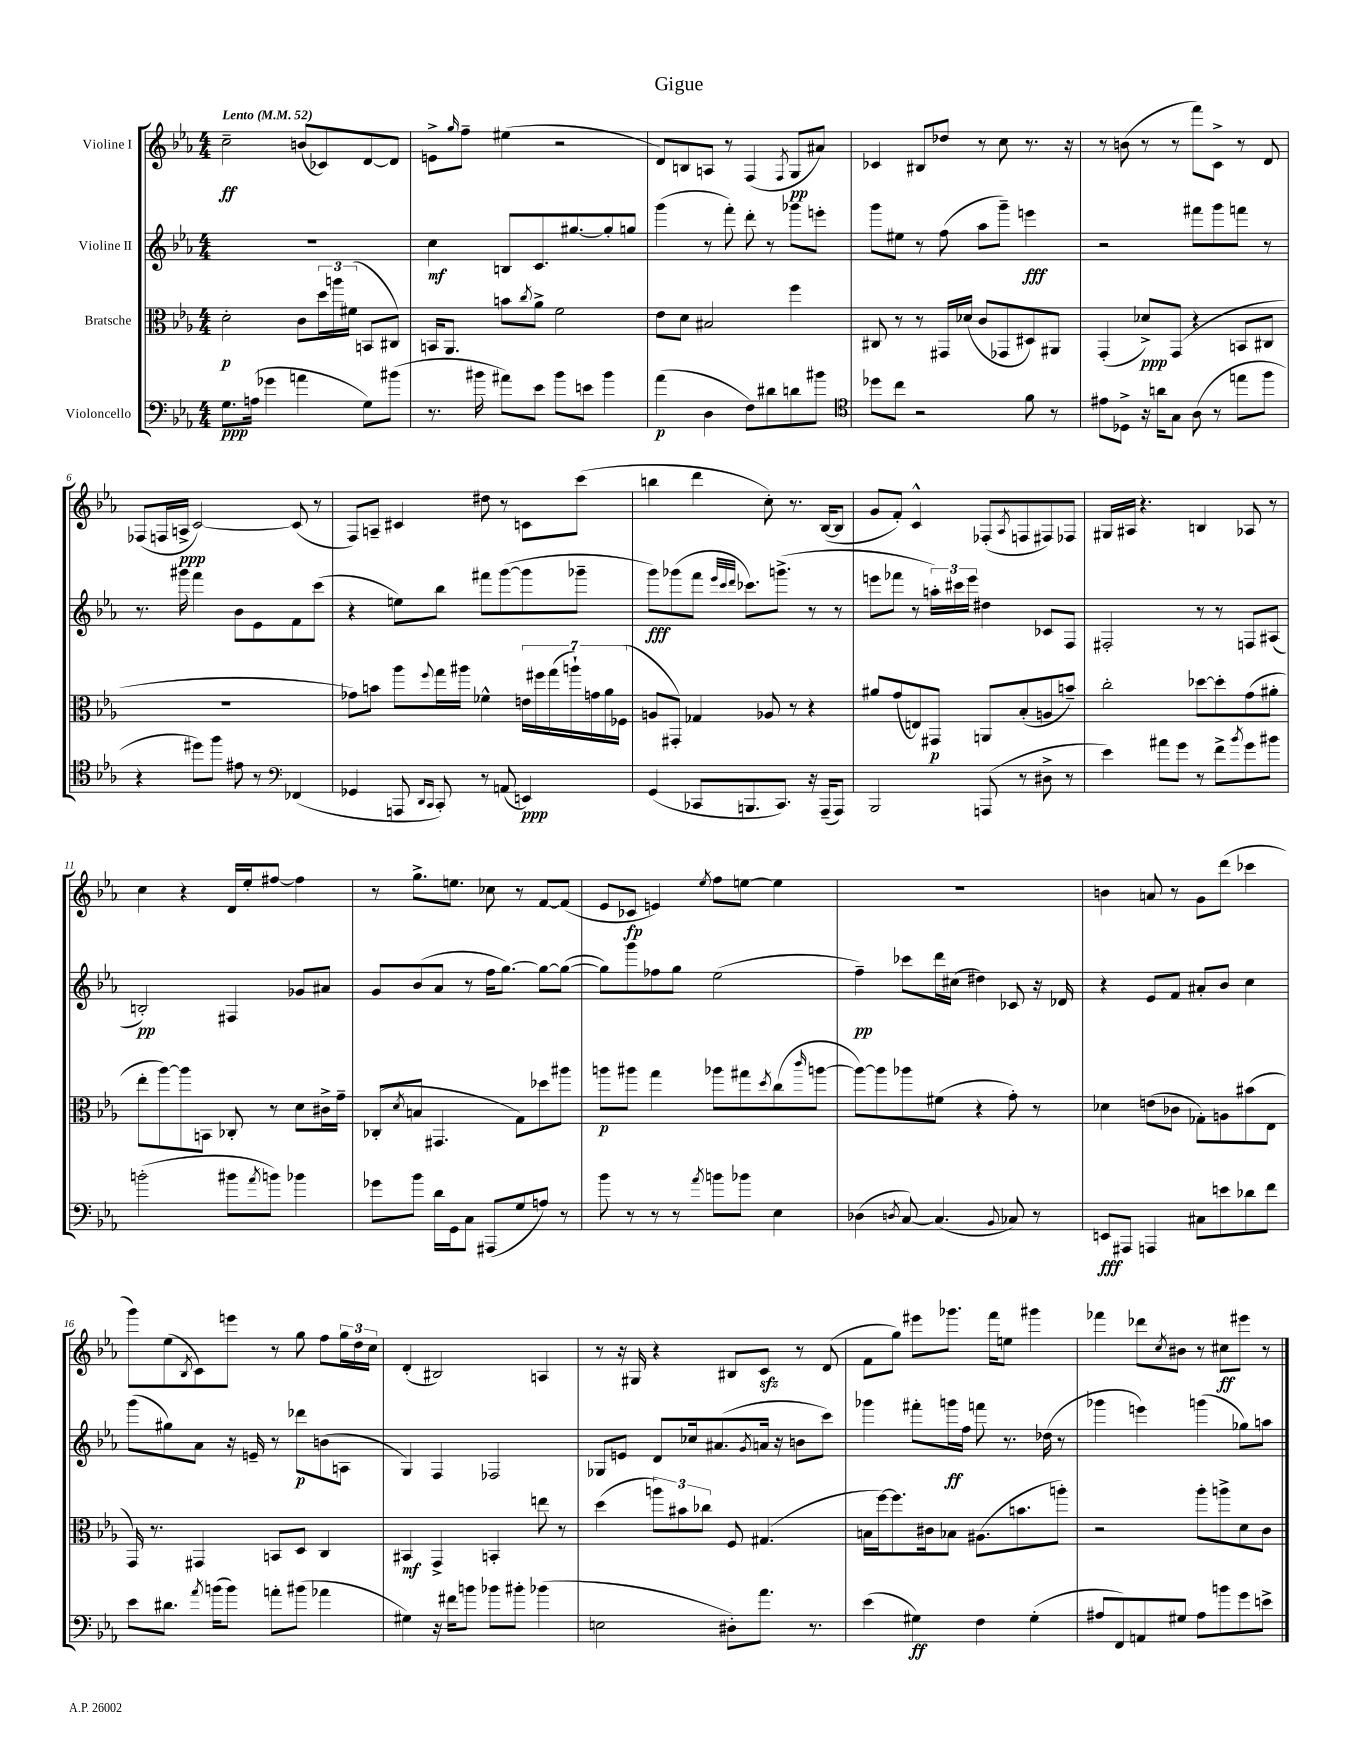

**kern	**kern	**kern	**kern
*staff4	*staff3	*staff2	*staff1
*clefF4	*clefC3	*clefG2	*clefG2
*k[b-e-a-]	*k[b-e-a-]	*k[b-e-a-]	*k[b-e-a-]
*M4/4	*M4/4	*M4/4	*M4/4
*MM52	*MM52	*MM52	*MM52
8.G	2d'	1r	2cc~
(16A	.	.	.
4g-	.	.	.
4a	8c	.	(8b
.	24dd	.	8c-)
.	24aa	.	.
.	(24f#	.	.
8G)	8BB	.	[8d
(8b#	8C#)	.	8d]
=	=	=	=
8.r	16BB	4cc	8e^
.	8.AA-	.	.
.	.	.	16qqgg
.	.	.	8ff~
16b#	.	.	.
8a#)	8b	8B	(4ee#
.	8qcc	.	.
8e-	8a-^	8.c	.
8b#	2f	.	2r
.	.	[8.gg#	.
8e	.	.	.
4b#	.	8gg#']	.
.	.	8gg	.
=	=	=	=
(4a-	8e-	(4ggg	8d)
.	8d	.	8B
4D	2B#	8r	8A
.	.	8fff')	8r
8F)	.	8ddd'	(4F
8d#	.	8r	.
.	.	.	8qF
8d	4ff	8ggg-	8G
8b#	.	8eee'	8a#)
=	=	=	=
*clefC4	*	*	*
8dd-	8C#	8ggg	4c-
8cc	8r	8ee#	.
2r	8r	8r	8B#
.	16GG#	(8ff	8dd-
.	(16d-	.	.
.	8c	8aa-	8r
.	8GG-	8ggg~)	8cc
8f	8D#)	4eee	8.r
8r	8AA#	.	.
.	.	.	16r
=	=	=	=
8e#	(4GG'	2r	8r
8D-^	.	.	(8b
16r	8d-^)	.	8r
16a	.	.	.
8G	(8GG	.	8r
(8A-	4r	8fff#	8fff)
8r	.	8ggg	8c^
8ee	8BB	8fff	8r
8ff	8C#	8r	8d
=	=	=	=
4r	1r	8.r	(8F-
.	.	.	16F
.	.	16ggg#	16A^
8dd#)	.	4fff	[2c)
8ff	.	.	.
8e#	.	8b-	.
8r	.	8e-	.
*clefF4	*	*	*
(4FF-	.	8f	(8c]
.	.	(8ccc	8r
=	=	=	=
4GG-	8g-)	4r	8F)
.	8b	.	8A~
8AAA	8aa-	8ee)	4c#
16qqDD	.	.	.
16qqCC	8qqff	.	.
8CC')	16gg	8bb-	.
.	16aa#	.	.
8r	4f-^^	8fff#	8dd#
(8AA	.	([8ggg	8r
4EE)	28e	8ggg]	8c
.	28ff#	.	.
.	(28gg	.	.
.	28aa`)	.	.
.	.	8ggg-~	(8ccc
.	28g	.	.
.	28a-	.	.
.	(28F-	.	.
=	=	=	=
(4GG	8A	8ggg)	4bb
.	8GG#')	(8ggg-	.
8CC-	4G-	8fff	4ddd
.	.	32qqeee-	.
.	.	32qqccc	.
.	.	32qqddd	.
8.BBB	.	8.ccc-)	.
.	8A-	.	8cc')
8.CC-)	.	(8.ggg^	.
.	8r	.	8.r
16r	4r	8r	.
(16AAA-~	.	.	([16B-
8AAA-)	.	8r	8B-]
=	=	=	=
2BBB-	8a#	8eee	8g
.	(8g	8fff-	8f')
.	8E)	8r	4c^^
.	8GG#	24aa')	.
.	.	24ccc#	.
.	.	24eee	.
(8AAA	8AA	4dd#	(8F-'
.	.	.	8qA-
8r	(8B-'	.	8F
8D#^	8A	8c-	8F#)
8r	8b~)	8F	8F-
=	=	=	=
4e-)	2cc'	2F#'	16G#
.	.	.	16A#
.	.	.	4.r
8a#	.	.	.
8g	.	.	.
8r	[8dd-	8r	4B
8f^	8dd-']	8r	.
8qb-	.	.	.
8g	(8g	8F	8A-
8b#	8a#'	(8A#	8r
=	=	=	=
(2b'	8ee-'	2B')	4cc
.	[8aa-)	.	.
.	8aa-]	.	4r
.	8BB	.	.
8b#	8C-'	4F#	16d
.	.	.	16ee-'
8qa-	.	.	.
8b)	8r	.	[8ff#
4b-	8d	8g-	4ff#]
.	16c#^	8a#	.
.	16g~	.	.
=	=	=	=
8g-	(8C-'	8g	8r
.	8qd	.	.
8b-	8B	(8b-	8.gg^
16d	4.GG#	8a-	.
16GG	.	.	8.ee
8C	.	8r	.
(8AAA#	.	16ff	8cc-
.	.	[8.gg)	.
8G	8G)	.	8r
8A)	8dd-	8gg_	[8f
8r	8aa#	(8gg_	(8f]
=	=	=	=
8b-	8aa	8gg])	8e-
8r	8aa#	8ggg	8c-
8r	4gg	8ff-	4e)
8r	.	8gg	.
8qa-	.	.	8qee-
8b	8aa-	(2ee-	8ff
8b-	8gg#	.	[8ee
.	8qdd	.	.
4E-	(8cc	.	4ee]
.	16qqccc	.	.
.	[8aa	.	.
=	=	=	=
(4D-	8aa_)	4ff~)	1r
.	8aa]	.	.
8qD	.	.	.
[8C)	8aa-	8ccc-	.
(4.C]	(8f#	16ddd	.
.	.	(16cc#	.
.	4r	4dd#)	.
8qqBB-	.	.	.
8C-)	8g')	8c-	.
8r	8r	16r	.
.	.	16d-	.
=	=	=	=
8EE	4d-	4r	4b
8AAA#	.	.	.
4AAA	(8e	8e-	8a
.	8c-	8f	8r
8C#	8G-')	8a#'	8g
8e	8A	8b-	(8ddd
8d-	(8b#	4cc	4ccc-
8f	8E-	.	.
=	=	=	=
8e-	16GG)	(8ggg	8ggg)
.	8.r	.	.
8.d#	.	8gg#)	(8ee-
.	.	.	8qB-
.	4GG#	8a-	8c)
8qa-	.	.	.
(16b	.	.	.
8b)	.	16r	8eee
.	.	16e~	.
8a'	8BB	8r	8r
(8b#	8D	8ddd-	8gg
4a-	4C	(8b	8ff
.	.	8A	24gg
.	.	.	24dd
.	.	.	24cc
=	=	=	=
4G#)	4BB#	4G)	(4d'
16r	4GG^	4F	2B#)
16f#	.	.	.
8b	.	.	.
8b-	4BB'	2F-	.
8b#'	.	.	.
(4b-	8ee	.	4A
.	8r	.	.
=	=	=	=
2E	(4dd	8G-	8r
.	.	8e	16r
.	.	.	16G#
.	12aa)	8d	4r
.	12b#	.	.
.	.	16cc-	.
.	12cc-	.	.
.	.	(8.a#	.
8D#')	8F	.	8B#
.	.	8qg	.
8.a-	(4.G#	16a	8c
.	.	16r	.
.	.	8b	8r
8.r	.	.	.
.	.	8ccc)	(8d
=	=	=	=
(4e-	16B	4ggg-	8f
.	[16ff)	.	.
.	8.ff]	.	8gg)
4G#)	.	8fff#'	8eee#
.	16c#	.	.
.	8B-	16ggg	8.ggg-
.	.	16ff	.
4F	(8.A#	8fff	.
.	.	.	16fff
.	.	8.r	8ee
.	8.b	.	.
(4G#'	.	.	4ggg#
.	.	(16dd-	.
.	8aa')	8r	.
=	=	=	=
8A#	2r	4ggg-	4fff-
8FF)	.	.	.
8AA	.	4eee)	8ddd-
.	.	.	8qcc
8G#	.	.	8b#
8A#	8aa-'	(4ggg	8r
8b	8aa^	.	8cc#
8g	8d	8gg-)	8eee#
8e^	8c	8aa	8r
==	==	==	==
*-	*-	*-	*-
